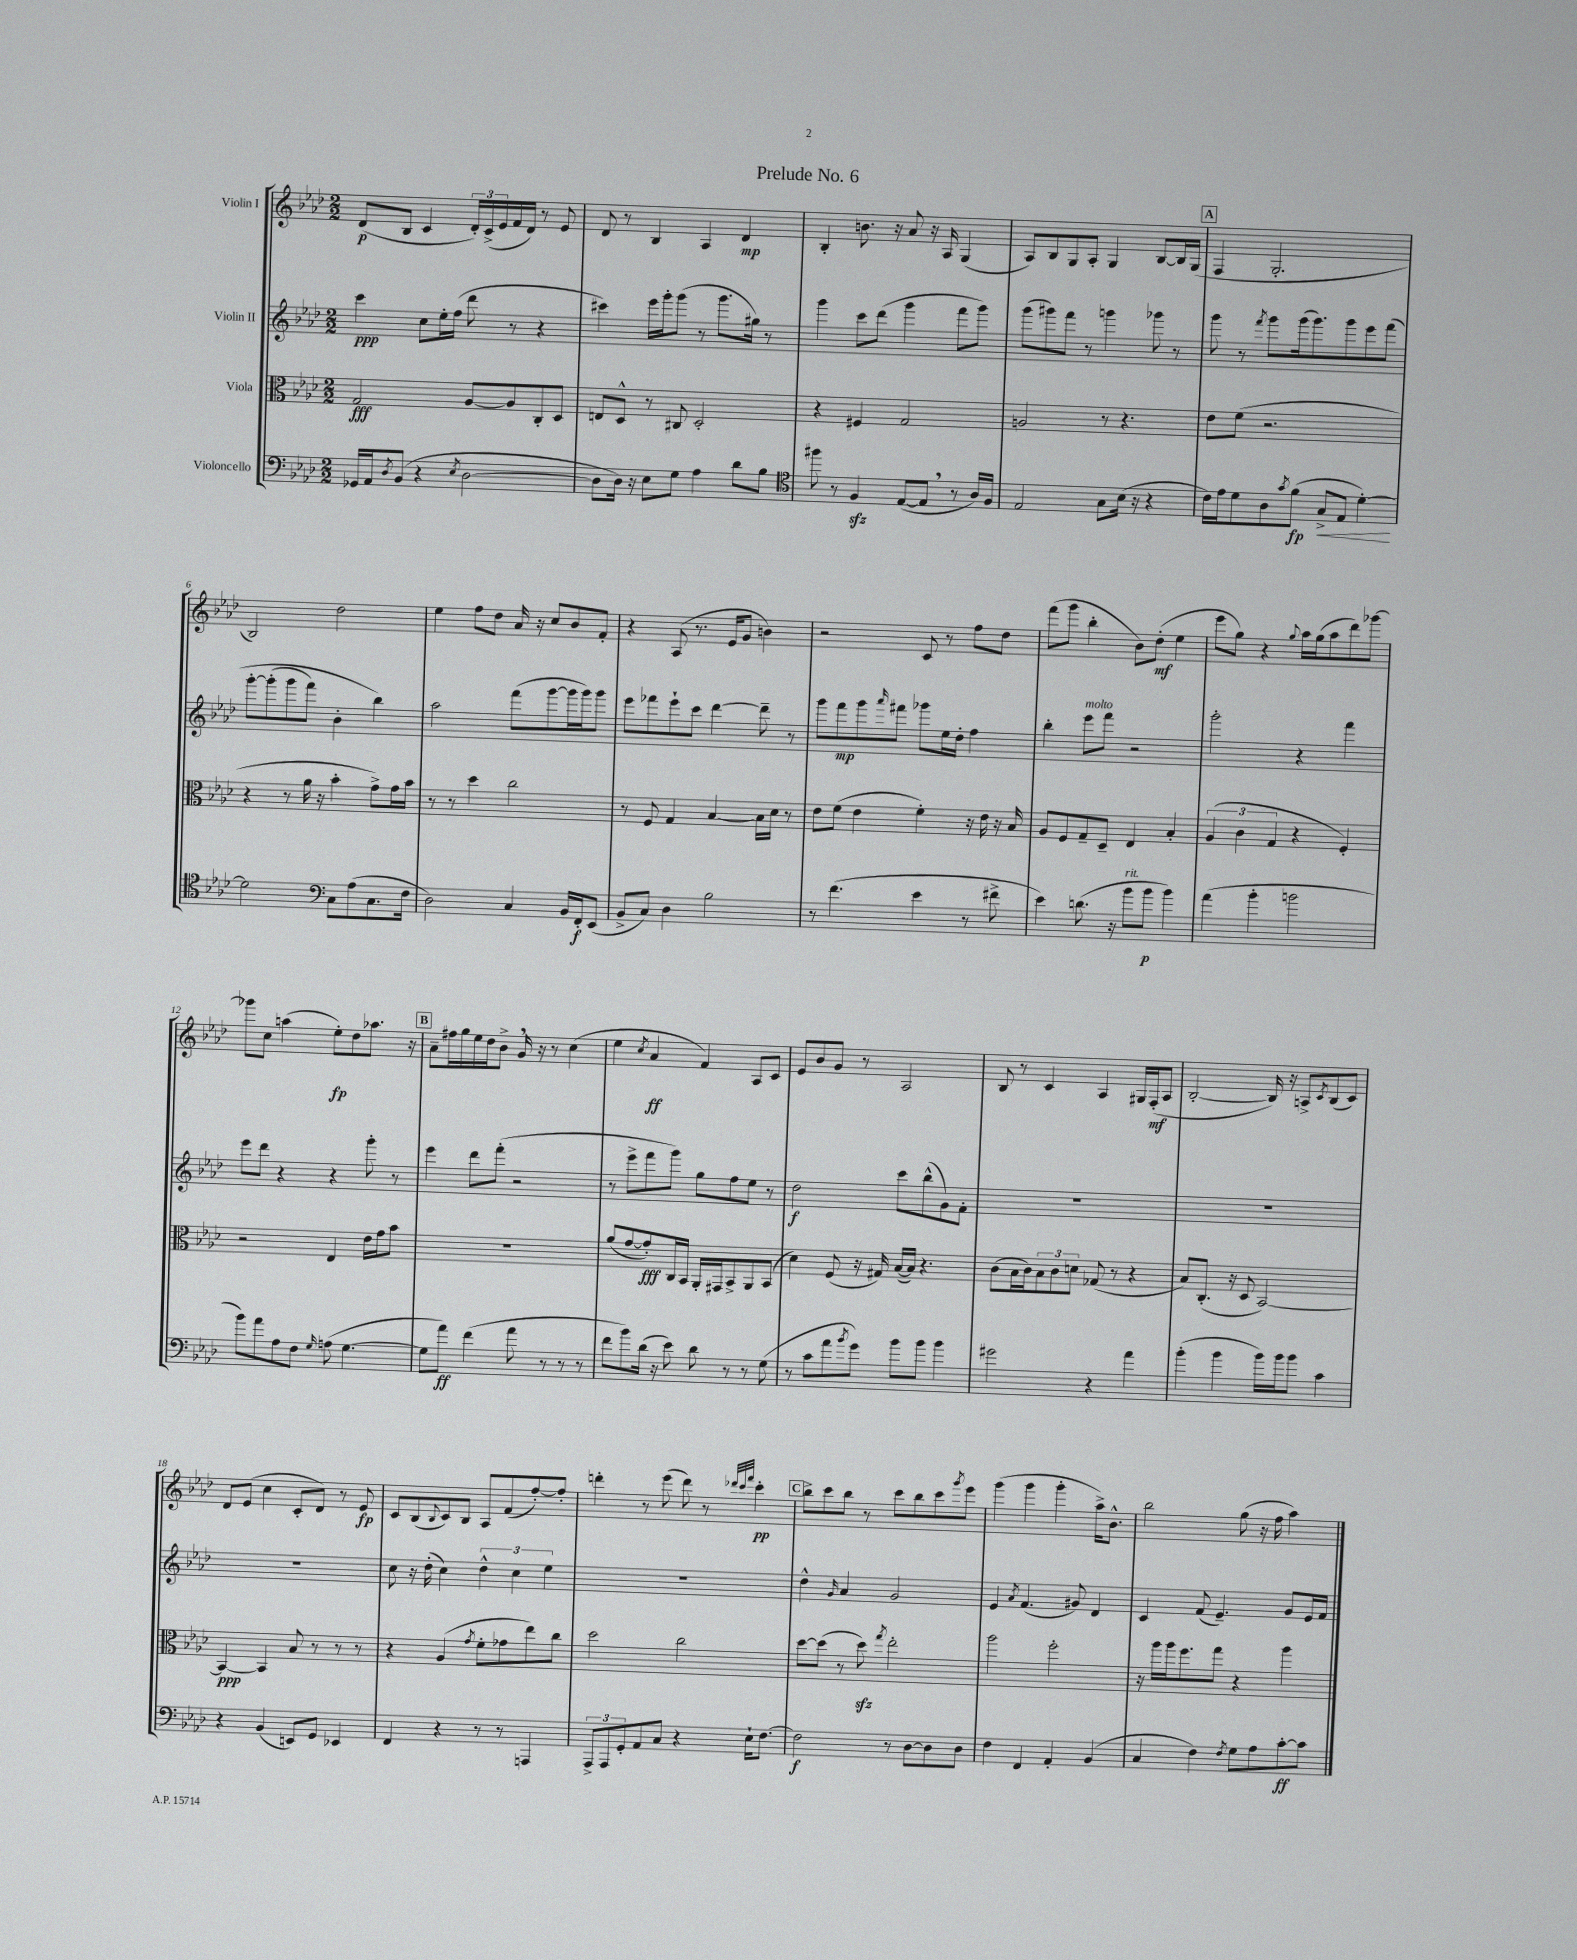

**kern	**dynam	**kern	**dynam	**kern	**dynam	**kern	**dynam
*part4	*part4	*part3	*part3	*part2	*part2	*part1	*part1
*staff4	*staff4	*staff3	*staff3	*staff2	*staff2	*staff1	*staff1
*I"Violoncello	*	*I"Viola	*	*I"Violin II	*	*I"Violin I	*
*clefF4	*	*clefC3	*	*clefG2	*	*clefG2	*
*k[b-e-a-d-]	*	*k[b-e-a-d-]	*	*k[b-e-a-d-]	*	*k[b-e-a-d-]	*
*M2/2	*	*M2/2	*	*M2/2	*	*M2/2	*
=1	=1	=1	=1	=1	=1	=1	=1
16GG-X/LL	.	2G/	fff	4ccc\	ppp	(8d-/L	p
16AA-/J	.	.	.	.	.	.	.
8qD-/	.	.	.	.	.	.	.
(8BB-/J	.	.	.	.	.	8B-/J	.
4r	.	.	.	8cc\L	.	4c/	.
.	.	.	.	16ee-'\L	.	.	.
.	.	.	.	(16ff\JJ	.	.	.
8qE-/	.	.	.	.	.	.	.
[2D-\	.	[8A-/L	.	8ddd-\	.	24d-'/LL)	.
.	.	.	.	.	.	(24c^/	.
.	.	.	.	.	.	24e-/	.
.	.	8A-/]	.	8r	.	16f/	.
.	.	.	.	.	.	16d-/JJ)	.
.	.	8C'/	.	4r	.	8r	.
.	.	8D-/J	.	.	.	8e-/	.
=2	=2	=2	=2	=2	=2	=2	=2
8D-\L]	.	8En/L	.	4ccc#X\)	.	8d-/	.
16D-\Jk)	.	8D-^^/J	.	.	.	8r	.
16r	.	.	.	.	.	.	.
8E-\L	.	8r	.	16eee-\LL	.	4B-/	.
.	.	.	.	16ggg'\J	.	.	.
8G\J	.	8C#X/	.	(8ggg\J	.	.	.
4A-\	.	2D-'/	.	8r	.	4A-/	.
.	.	.	.	8.ggg\L	.	.	.
8d-\L	.	.	.	.	.	4d-/	mp
.	.	.	.	16gg#X\Jk)	.	.	.
8B-\J	.	.	.	8r	.	.	.
=3	=3	=3	=3	=3	=3	=3	=3
*clefC4	*	*	*	*	*	*	*
8ff#X\	.	4r	.	4ggg\	.	4B-'/	.
8r	.	.	.	.	.	.	.
4Fzz/	.	4F#X/	.	8ccc\L	.	8.bn\	.
.	.	.	.	(8ddd-\J	.	.	.
.	.	.	.	.	.	16r	.
([8E-/L	.	2G/	.	4ggg\	.	8a-/	.
8E-,/J]	.	.	.	.	.	16r	.
.	.	.	.	.	.	16A-/	.
8r	.	.	.	8fff\L	.	(4G/	.
16A-/LL)	.	.	.	8ggg\J)	.	.	.
16F/JJ	.	.	.	.	.	.	.
=4	=4	=4	=4	=4	=4	=4	=4
2E-/	.	2An/	.	(8ggg\L	.	8A-/L)	.
.	.	.	.	8ggg#X\)	.	8B-/	.
.	.	.	.	8fff\J	.	8G/	.
.	.	.	.	8r	.	8A-'/J	.
8G\L	.	8r	.	4gggn\	.	4G/	.
(16B-\Jk	.	4.r	.	.	.	.	.
16r	.	.	.	.	.	.	.
4r	.	.	.	8ggg-X\	.	[8B-/L	.
.	.	.	.	8r	.	16B-/L]	.
.	.	.	.	.	.	(16G/JJ	.
!!LO:REH:place=s1:t=A
=5	=5	=5	=5	=5	=5	=5	=5
16c\LL)	.	8e-\L	.	8ggg\	.	4F/	.
16e-\J	.	.	.	.	.	.	.
8d-\	.	(8f\J	.	8r	.	.	.
.	.	.	.	8qfff/	.	.	.
8A-\	.	2.r	.	8ggg\L	.	2.G'/	.
8qg/	.	.	.	.	.	.	.
(8f\J	fp	.	.	(16ggg\k	.	.	.
.	.	.	.	8.ggg\)	.	.	.
!	!LO:HP:b	!	!	!	!	!	!
8G^/L	<	.	.	.	.	.	.
8E-/J	.	.	.	8ggg\	.	.	.
[4d-'\)	.	.	.	8eee-\	.	.	.
.	.	.	.	(8fff\J	.	.	.
.	[	.	.	.	.	.	.
!!LO:LB:g=z
=6	=6	=6	=6	=6	=6	=6	=6
2d-\]	.	4r	.	[8ggg'\L	.	2B-/)	.
.	.	.	.	(8ggg'\]	.	.	.
.	.	8r	.	8ggg\	.	.	.
.	.	16a-\	.	8fff\J)	.	.	.
.	.	16r	.	.	.	.	.
*clefF4	*	*	*	*	*	*	*
8C\L	.	4b-'\	.	4b-'\	.	2dd-\	.
(8A-\	.	.	.	.	.	.	.
8.C\	.	8g^\L)	.	4bb-\)	.	.	.
.	.	16g\L	.	.	.	.	.
16F\Jk	.	16b-\JJ	.	.	.	.	.
=7	=7	=7	=7	=7	=7	=7	=7
2D-\)	.	8r	.	2aa-\	.	4ee-\	.
.	.	8r	.	.	.	.	.
.	.	4dd-\	.	.	.	8ff\L	.
.	.	.	.	.	.	8dd-\J	.
4C/	.	2cc\	.	(8fff\L	.	16a-/	.
.	.	.	.	.	.	16r	.
.	.	.	.	[8ggg\	.	8cc/L	.
16BB-/LL	.	.	.	16ggg\L]	.	8b-/	.
16FF'/J	f	.	.	16ggg\J)	.	.	.
(8EE-/J	.	.	.	8ggg\J	.	8f'/J	.
=8	=8	=8	=8	=8	=8	=8	=8
8BB-^/L	.	8r	.	8eee-\L	.	4r	.
8C/J)	.	8F/	.	8fff-X\	.	.	.
4D-\	.	4G/	.	8eee-`\	.	(8A-/	.
.	.	.	.	8ccc\J	.	8.r	.
2B-\	.	[4B-/	.	[4ddd-\	.	.	.
.	.	.	.	.	.	16e-/KL	.
.	.	.	.	.	.	8g/J	.
.	.	16B-\LL]	.	8ddd-~\]	.	4bn\)	.
.	.	16d-\JJ	.	.	.	.	.
.	.	8r	.	8r	.	.	.
=9	=9	=9	=9	=9	=9	=9	=9
8r	.	8e-\L	.	8ggg\L	.	2r	.
(4.f\	.	(8f\J	.	8fff\	mp	.	.
.	.	4e-\	.	8ggg\	.	.	.
.	.	.	.	16qqaaa-/	.	.	.
.	.	.	.	8fff#X\J	.	.	.
4e-\	.	4f'\)	.	8ggg-X\L	.	8c/	.
.	.	.	.	16ee-\L	.	8r	.
.	.	.	.	16dd-'\JJ	.	.	.
8r	.	16r	.	4ff\	.	8ff\L	.
.	.	16e-\	.	.	.	.	.
8f#X^\	.	16r	.	.	.	8dd-\J	.
.	.	16B-/	.	.	.	.	.
=10	=10	=10	=10	=10	=10	=10	=10
4e-\)	.	8A-/L	.	4bb-'\	.	(8fff\L	.
.	.	8F/	.	.	.	8ggg\J	.
!	!	!	!	!LO:TX:a:i:t=molto	!	!	!
(8.dn\	.	8G~/	.	8eee-\L	.	4bb-'\	.
.	.	8D-~/J	.	8fff\J	.	.	.
16r	.	.	.	.	.	.	.
!LO:TX:a:i:t=rit.	!	!	!	!	!	!	!
8b-\L	.	4E-/	.	2r	.	8b-\L)	.
8b-\J	p	.	.	.	.	(8dd-'\J	mf
4b-\)	.	4B-'/	.	.	.	4ee-\	.
=11	=11	=11	=11	=11	=11	=11	=11
(4a-\	.	(6A-/	.	2ggg'\	.	8eee-\L	.
.	.	.	.	.	.	8gg\J)	.
.	.	6c\	.	.	.	.	.
4b-'\	.	.	.	.	.	4r	.
.	.	6G/	.	.	.	.	.
.	.	.	.	.	.	8qqgg/	.
2bn\	.	4r	.	4r	.	16aa-\LL	.
.	.	.	.	.	.	(16gg\J	.
.	.	.	.	.	.	8aa-\	.
.	.	4F'/)	.	4fff\	.	8ddd-\)	.
.	.	.	.	.	.	[8ggg-X\J	.
!!LO:LB:g=z
=12	=12	=12	=12	=12	=12	=12	=12
8b-\L)	.	2r	.	8eee-\L	.	8ggg-X\L]	.
8a-\	.	.	.	8ddd-\J	.	8cc\J	.
8A-\	.	.	.	4r	.	(4aan\	.
8F\J	.	.	.	.	.	.	.
16qqG/	.	.	.	.	.	.	.
(8An\	.	4E-/	.	4r	.	8ee-'\L)	fp
[4.G\	.	.	.	.	.	8dd-\	.
.	.	16e-\LL	.	8ggg'\	.	8.aa-X\J	.
.	.	16g\J	.	.	.	.	.
.	.	8b-\J	.	8r	.	.	.
.	.	.	.	.	.	16r	.
!!LO:REH:place=s1:t=B
=13	=13	=13	=13	=13	=13	=13	=13
8G\L]	.	1r	.	4eee-\	.	8a-~\L	.
8a-\J)	ff	.	.	.	.	16ff#X\L	.
.	.	.	.	.	.	16gg\	.
(4f\	.	.	.	8ddd-\L	.	16ee-\	.
.	.	.	.	.	.	16dd-\J	.
.	.	.	.	(8fff'\J	.	8b-^\J	.
8a-\	.	.	.	2r	.	16g,/	.
.	.	.	.	.	.	16r	.
8r	.	.	.	.	.	8r	.
8r	.	.	.	.	.	(4cc\	.
8r	.	.	.	.	.	.	.
=14	=14	=14	=14	=14	=14	=14	=14
8f\L	.	(8a-/L	.	8r	.	4ee-\	.
8b-\)	.	[8g/	.	8eee-^\L	.	.	.
.	.	.	.	.	.	8qcc/	.
(16d-\Jk	.	8g'/])	fff	8fff\	.	4a-/	ff
16r	.	.	.	.	.	.	.
8e-\)	.	16C/L	.	8ggg\J)	.	.	.
.	.	16BB-/JJ	.	.	.	.	.
8d-\	.	16AA-'/LL	.	8gg\L	.	4f/)	.
.	.	16GG#X/J	.	.	.	.	.
8r	.	8BB-^/	.	8ff\	.	.	.
8r	.	8AA-/	.	8ee-\J	.	8A-/L	.
(8G\	.	(8BB-/J	.	8r	.	8c/J	.
=15	=15	=15	=15	=15	=15	=15	=15
8r	.	4d-\)	.	2dd-\	f	8e-/L	.
8c\L	.	.	.	.	.	8b-/	.
8a-\	.	(8F/	.	.	.	8g/J	.
8qb-/	.	.	.	.	.	.	.
8g\J)	.	16r	.	.	.	8r	.
.	.	16G#X/)	.	.	.	.	.
8b-\L	.	([16B-/LL	.	8ccc\L	.	2A-/	.
.	.	16B-/JJ])	.	.	.	.	.
8b-\J	.	4.r	.	(8bb-^^\	.	.	.
4b-\	.	.	.	8g\)	.	.	.
.	.	.	.	8f'\J	.	.	.
=16	=16	=16	=16	=16	=16	=16	=16
2g#X\	.	(8c\L	.	1r	.	8B-/	.
.	.	16B-\L	.	.	.	8r	.
.	.	16c\J)	.	.	.	.	.
.	.	12B-\	.	.	.	4c/	.
.	.	12c\	.	.	.	.	.
.	.	12dn\J	.	.	.	.	.
4r	.	(8G-X/	.	.	.	4A-/	.
.	.	8r	.	.	.	.	.
4a-\	.	4r	.	.	.	16G#X/LL	.
.	.	.	.	.	.	(16F'/J	mf
.	.	.	.	.	.	8A-/J	.
=17	=17	=17	=17	=17	=17	=17	=17
(4b-'\	.	8B-/L)	.	1r	.	[2B-'/	.
.	.	(8.C'/J	.	.	.	.	.
4b-\	.	.	.	.	.	.	.
.	.	16r	.	.	.	.	.
.	.	8D-/	.	.	.	.	.
16b-\LL)	.	[2BB-/)	.	.	.	16B-/])	.
16b-\J	.	.	.	.	.	16r	.
8b-\J	.	.	.	.	.	8An^/L	.
.	.	.	.	.	.	8qc/	.
4c\	.	.	.	.	.	(8B-/	.
.	.	.	.	.	.	8c/J)	.
!!LO:LB:g=z
=18	=18	=18	=18	=18	=18	=18	=18
4r	.	4BB-/_	ppp	1r	.	8d-/L	.
.	.	.	.	.	.	(8e-/J	.
(4BB-/	.	4BB-/]	.	.	.	4cc\	.
8EEn/L)	.	8B-/	.	.	.	8c'/L	.
8GG/J	.	8r	.	.	.	8d-/J)	.
4EE-X/	.	8r	.	.	.	8r	.
.	.	8r	.	.	.	8e-/	fp
=19	=19	=19	=19	=19	=19	=19	=19
4FF/	.	4r	.	8cc\	.	8c/L	.
.	.	.	.	16r	.	(8B-/	.
.	.	.	.	(16dd-'\	.	.	.
.	.	.	.	.	.	8qqB-/	.
4r	.	(4A-/	.	4cc\)	.	8c/)	.
.	.	.	.	.	.	8B-/J	.
.	.	8qg/	.	.	.	.	.
8r	.	8f'\L	.	6dd-^^\	.	8A-/L	.
8r	.	8g-X\	.	.	.	(8f/	.
.	.	.	.	6cc\	.	.	.
4AAAn/	.	8ee-\)	.	.	.	[8ff'/)	.
.	.	.	.	6ee-\	.	.	.
.	.	8cc\J	.	.	.	8ff'/J]	.
=20	=20	=20	=20	=20	=20	=20	=20
12AAA-^/L	.	2dd-\	.	1r	.	4dddn'\	.
12AAA-/	.	.	.	.	.	.	.
12GG'/	.	.	.	.	.	.	.
8AA-/	.	.	.	.	.	8r	.
8C/J	.	.	.	.	.	(8eee-\	.
4r	.	2cc\	.	.	.	8ddd\)	.
.	.	.	.	.	.	8r	.
.	.	.	.	.	.	32qqddd-X/LLL	.
.	.	.	.	.	.	32qqccc/	.
.	.	.	.	.	.	32qqfff/JJJ	.
16E-`\KL	.	.	.	.	.	4ccc'\	pp
[8.F\J	.	.	.	.	.	.	.
!!LO:REH:place=s1:t=C
=21	=21	=21	=21	=21	=21	=21	=21
2F\]	f	[8dd-\L	.	4dd-^^\	.	8bb-^\L	.
.	.	(8dd-\J]	.	.	.	8ccc\	.
.	.	.	.	16qqg/	.	.	.
.	.	8r	.	4a-/	.	8bb-\J	.
.	.	8dd-zz\)	.	.	.	8r	.
.	.	8qgg/	.	.	.	.	.
8r	.	2ee-'\	.	2g/	.	8ccc\L	.
[8D-\L	.	.	.	.	.	8bb-\	.
8D-\]	.	.	.	.	.	8ccc\	.
.	.	.	.	.	.	8qggg/	.
8D-\J	.	.	.	.	.	8eee-\J	.
=22	=22	=22	=22	=22	=22	=22	=22
4F\	.	2aa-\	.	4e-/	.	(4ggg\	.
.	.	.	.	8qa-/	.	.	.
4FF/	.	.	.	(4.f/	.	4ggg\	.
4AA-'/	.	2ff'\	.	.	.	4ggg'\	.
.	.	.	.	8g#X/)	.	.	.
(4BB-/	.	.	.	4d-/	.	16aa-^\KL)	.
.	.	.	.	.	.	8.b-^^\J	.
=23	=23	=23	=23	=23	=23	=23	=23
4C/	.	16r	.	4c/	.	2bb-\	.
.	.	16aa-\LL	.	.	.	.	.
.	.	16aa-\J	.	.	.	.	.
.	.	8.ff\	.	.	.	.	.
4F\)	.	.	.	(8f/	.	.	.
.	.	8gg\J	.	4.e-~/)	.	.	.
8qF/	.	.	.	.	.	.	.
8G\L	.	4r	.	.	.	(8gg\	.
8A-\	.	.	.	.	.	16r	.
.	.	.	.	.	.	16ff\	.
[8c'\	ff	4aa-\	.	8g/L	.	4aa-\)	.
8c\J]	.	.	.	16e-/L	.	.	.
.	.	.	.	16f/JJ	.	.	.
==	==	==	==	==	==	==	==
*-	*-	*-	*-	*-	*-	*-	*-
